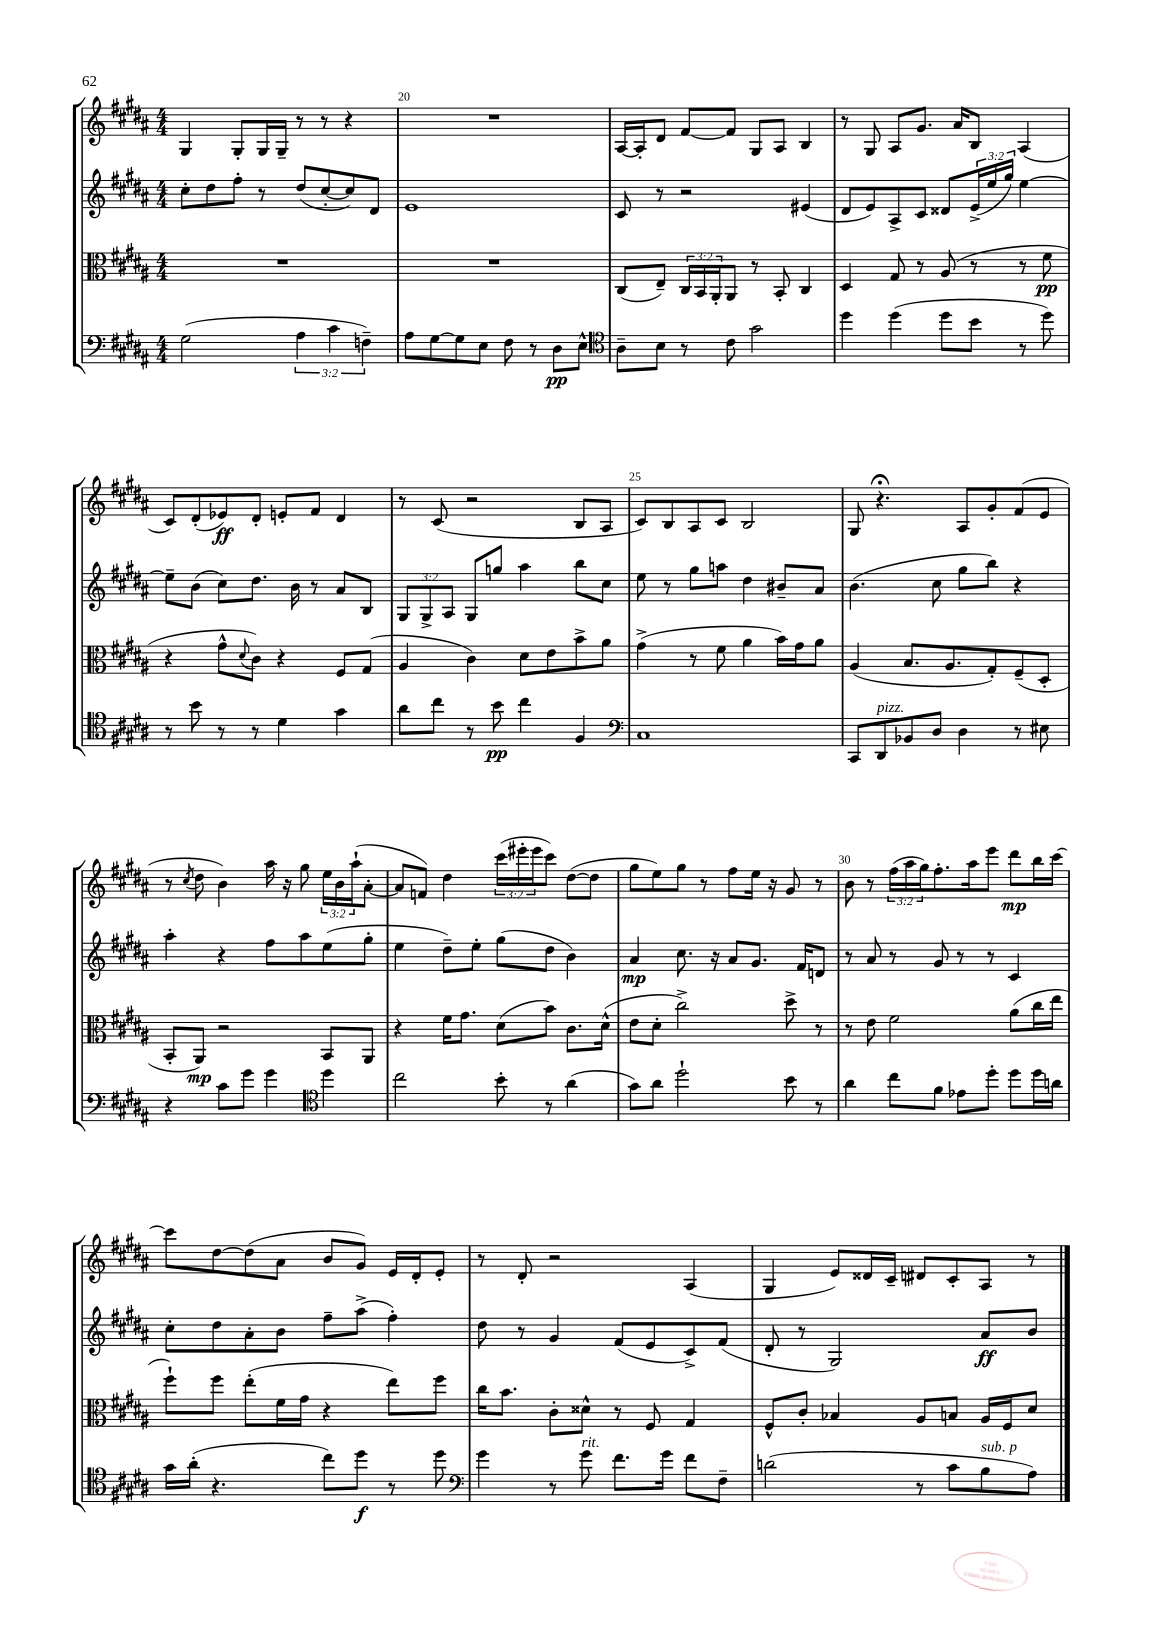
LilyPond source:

<<
\new StaffGroup <<
\new Staff = "s0" {
    \clef treble \key b \major \numericTimeSignature \time 4/4 \override Staff.TupletNumber.text = #tuplet-number::calc-fraction-text
    gis4 gis8-. gis16 gis16-- r8 r8 r4 |
    R1 |
    ais16~ ais16-. dis'8 fis'8~ fis'8 gis8 ais8 b4 |
    r8 gis8 ais8 gis'8. ais'16 b8 ais4( |
    cis'8) dis'8-.( ees'8\ff) dis'8-. e'8-. fis'8 dis'4 |
    r8 cis'8( r2 b8 ais8 |
    cis'8) b8 ais8 cis'8 b2 |
    gis8 r4.\fermata ais8 gis'8-. fis'8( e'8 |
    r8 \acciaccatura { cis''8 } dis''8 b'4) ais''16 r16 gis''8 \tuplet 3/2 { e''16 b'16 ais''16-!( } ais'8~-. |
    ais'8 f'8) dis''4 \tuplet 3/2 { cis'''16( eis'''16-. eis'''16 } cis'''8) dis''8~( dis''8 |
    gis''8 e''8) gis''8 r8 fis''8 e''16 r16 gis'8 r8 |
    b'8 r8 \tuplet 3/2 { fis''16( ais''16 gis''16) } fis''8.-. ais''16 e'''8 dis'''8\mp b''16 cis'''16~ |
    cis'''8 dis''8~ dis''8( ais'8 b'8 gis'8) e'16 dis'16-. e'8-. |
    r8 dis'8-. r2 ais4( |
    gis4 e'8) disis'16 cis'16-- dis'8 cis'8-. ais8 r8 \bar "|." |
}
\new Staff = "s1" {
    \clef treble \key b \major \numericTimeSignature \time 4/4 \override Staff.TupletNumber.text = #tuplet-number::calc-fraction-text
    cis''8-. dis''8 fis''8-. r8 dis''8( cis''8~-. cis''8) dis'8 |
    e'1 |
    cis'8 r8 r2 eis'4( |
    dis'8 e'8) ais8-> cis'8 disis'8 \tuplet 3/2 { e'16->( e''16 gis''16) } e''4~ |
    e''8-- b'8( cis''8) dis''8. b'16 r8 ais'8 b8 |
    \tuplet 3/2 { gis8 gis8-> ais8 } gis8 g''8 ais''4 b''8 cis''8 |
    e''8 r8 gis''8 a''8 dis''4 bis'8-- ais'8 |
    b'4.( cis''8 gis''8 b''8) r4 |
    ais''4-. r4 fis''8 ais''8 e''8( gis''8-. |
    e''4 dis''8--) e''8-. gis''8( dis''8 b'4) |
    ais'4\mp cis''8. r16 ais'8 gis'8. fis'16 d'8 |
    r8 ais'8 r8 gis'8 r8 r8 cis'4 |
    cis''8-. dis''8 ais'8-. b'8 fis''8-- ais''8->( fis''4-.) |
    dis''8 r8 gis'4 fis'8( e'8 cis'8->) fis'8( |
    dis'8-. r8 gis2) ais'8\ff b'8 \bar "|." |
}
\new Staff = "s2" {
    \clef alto \key b \major \numericTimeSignature \time 4/4 \override Staff.TupletNumber.text = #tuplet-number::calc-fraction-text
    R1 |
    R1 |
    cis8( e8--) \tuplet 3/2 { cis16 b,16 ais,16-. } ais,8 r8 b,8-. cis4 |
    dis4 gis8 r8 ais8( r8 r8 fis'8\pp |
    r4 gis'8-^ \appoggiatura { dis'8 } cis'8) r4 fis8 gis8( |
    ais4 cis'4) dis'8 e'8 b'8-> ais'8 |
    gis'4->( r8 fis'8 ais'4 b'16) gis'16 ais'8 |
    ais4( b8. ais8. gis8-.) fis8--( dis8-. |
    b,8-. ais,8\mp) r2 b,8 ais,8 |
    r4 fis'16 gis'8. dis'8( b'8) cis'8. dis'16-^( |
    e'8 dis'8-. cis''2->) dis''8-> r8 |
    r8 e'8 fis'2 ais'8( cis''16 e''16 |
    fis''8-!) fis''8 e''8-.( fis'16 gis'16 r4 e''8) fis''8 |
    cis''16 b'8. cis'8-. disis'8-^ r8 fis8 gis4 |
    fis8-^ cis'8-. bes4 ais8 b8 ais16 fis16 dis'8 \bar "|." |
}
\new Staff = "s3" {
    \clef bass \key b \major \numericTimeSignature \time 4/4 \override Staff.TupletNumber.text = #tuplet-number::calc-fraction-text
    gis2( \tuplet 3/2 { ais4 cis'4 f4--) } |
    ais8 gis8~ gis8 e8 fis8 r8 dis8\pp e8-^ |
    \clef tenor ais8-- b8 r8 cis'8 gis'2 |
    dis''4 dis''4( dis''8 b'8 r8 dis''8) |
    r8 b'8 r8 r8 dis'4 gis'4 |
    ais'8 cis''8 r8 b'8\pp cis''4 fis4 |
    \clef bass cis1 |
    cis,8 dis,8^\markup { \italic "pizz." } bes,8 dis8 dis4 r8 eis8 |
    r4 cis'8 gis'8 gis'4 \clef tenor dis''4 |
    cis''2 b'8-. r8 ais'4( |
    gis'8) ais'8 dis''2-! b'8 r8 |
    ais'4 cis''8 fis'8 ees'8 dis''8-. dis''8 dis''16 a'16 |
    gis'16 ais'16-.( r4. cis''8) dis''8\f r8 dis''8 |
    \clef bass gis'4 r8 gis'8^\markup { \italic "rit." } fis'8. gis'16 fis'8 fis8-- |
    d'2( r8 cis'8 b8^\markup { \italic "sub. p" } ais8) \bar "|." |
}
>>
>>
\layout { \context { \Score currentBarNumber = #19 \override BarNumber.break-visibility = ##(#f #t #t) barNumberVisibility = #(every-nth-bar-number-visible 5) } }
